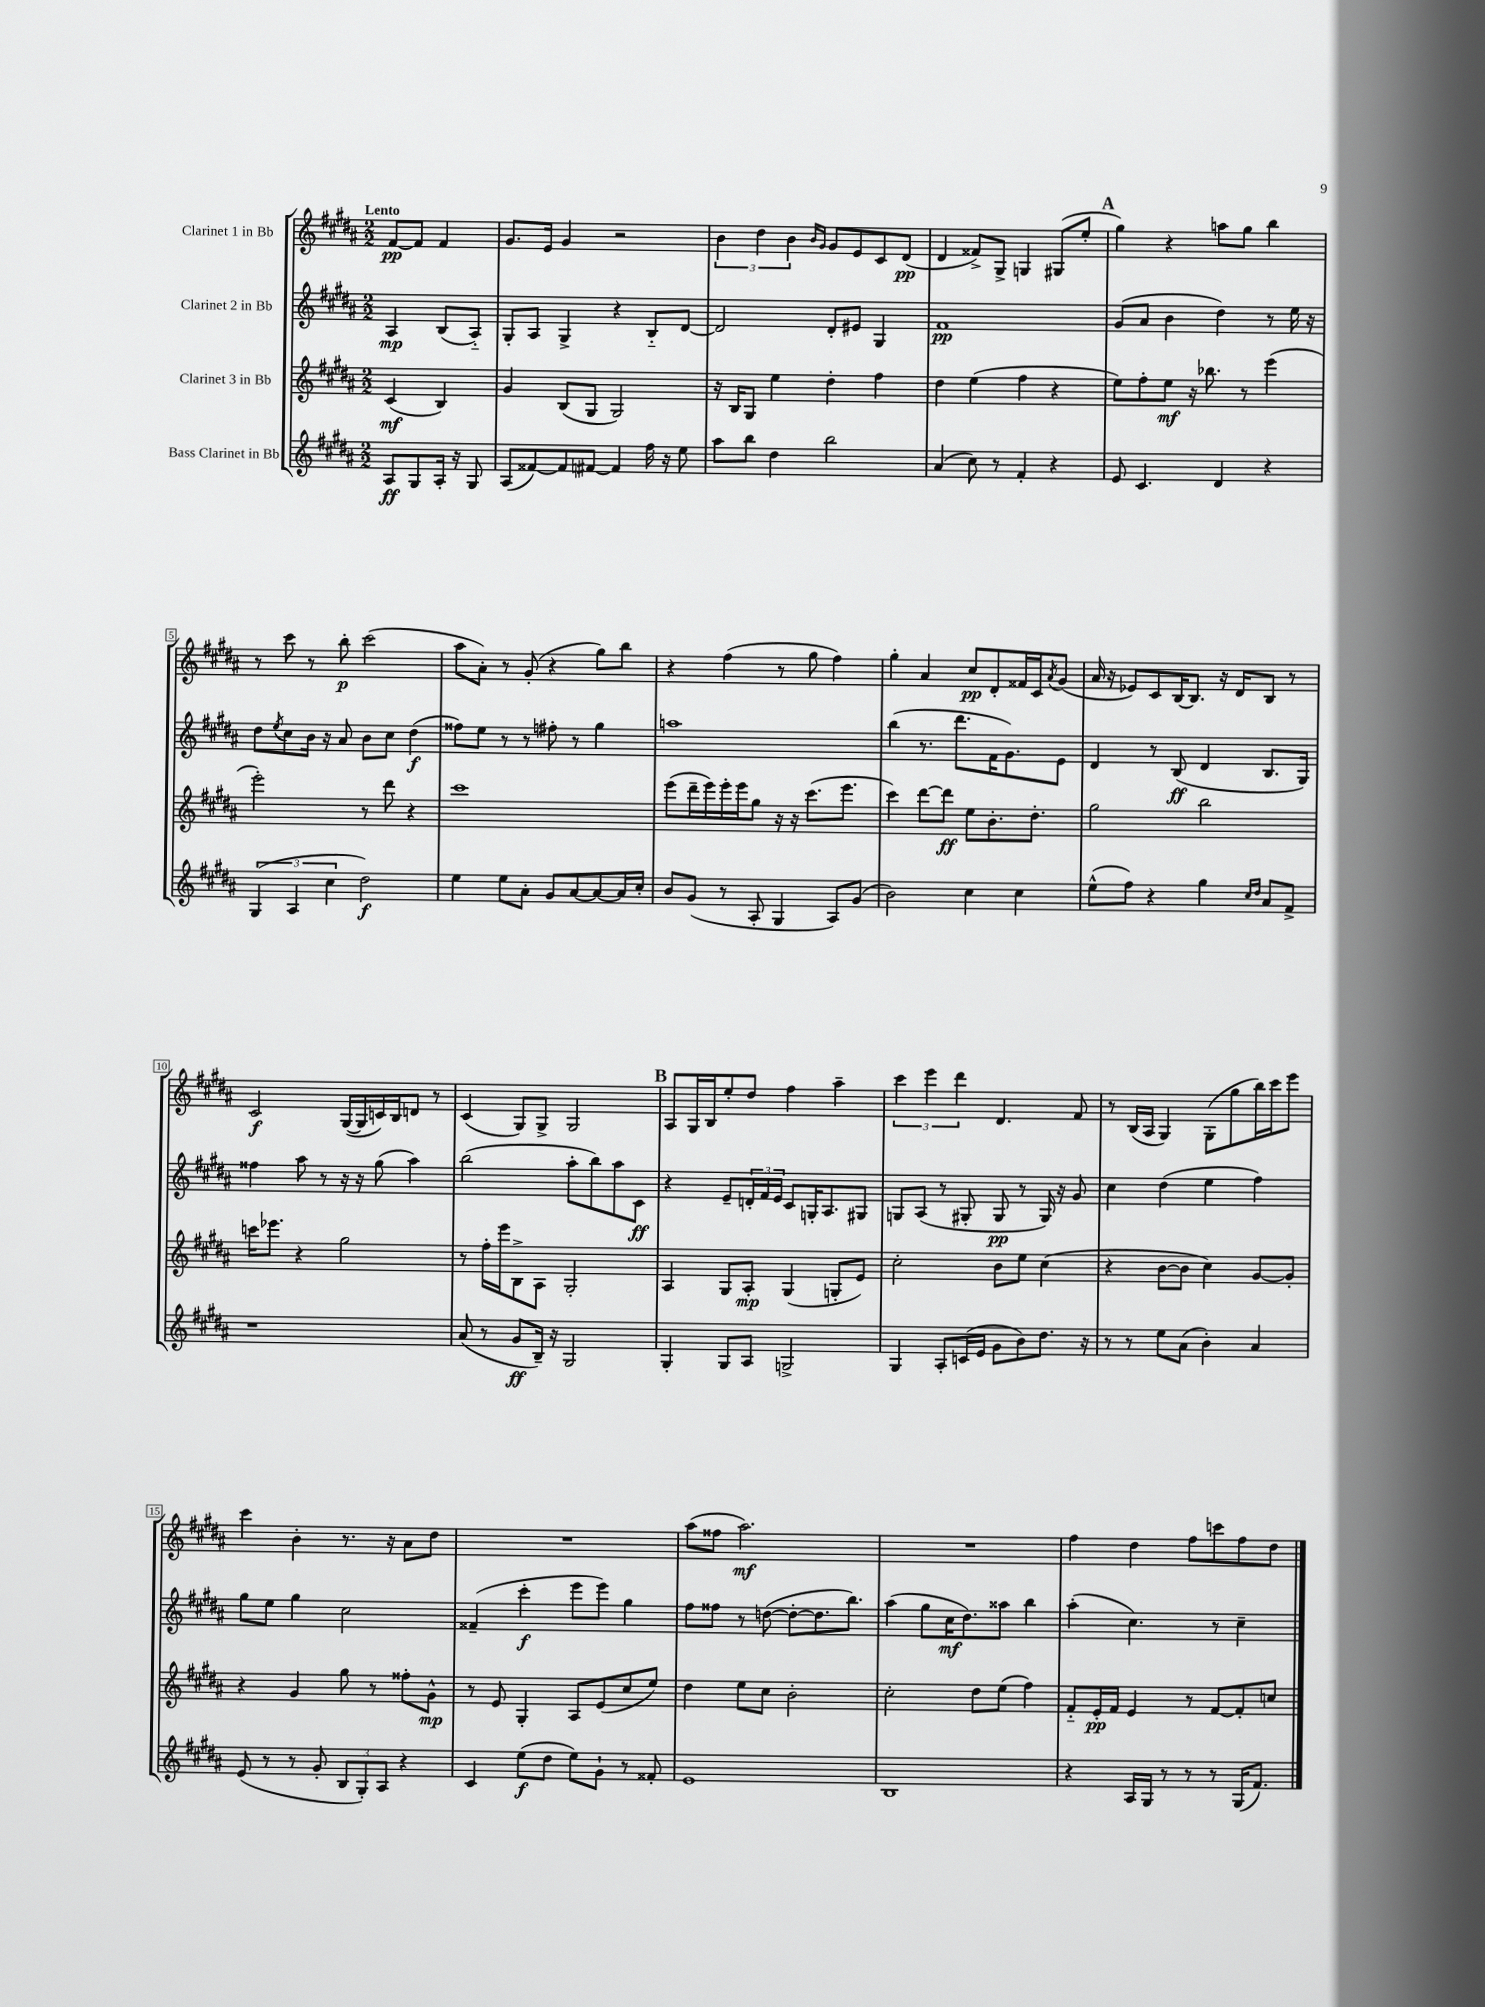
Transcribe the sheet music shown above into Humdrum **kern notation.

**kern	**kern	**kern	**kern
*staff4	*staff3	*staff2	*staff1
*clefG2	*clefG2	*clefG2	*clefG2
*k[f#c#g#d#a#]	*k[f#c#g#d#a#]	*k[f#c#g#d#a#]	*k[f#c#g#d#a#]
*M2/2	*M2/2	*M2/2	*M2/2
8A#	(4c#	4A#	[8f#
8G#	.	.	8f#]
16A#'	4B)	(8B	4f#
16r	.	.	.
8G#	.	8A#'~)	.
=	=	=	=
(8A#	4g#	8G#'	8.g#
[8f##)	.	8A#	.
.	.	.	16e
8f##]	(8B	4G#^	4g#
[8f#	8G#	.	.
4f#]	2G#)	4r	2r
16ff#	.	8B'~	.
16r	.	.	.
8ee	.	[8d#	.
=	=	=	=
8aa#	16r	2d#]	6b
.	16B	.	.
8bb	8G#	.	.
.	.	.	6dd#
4dd#	4ee	.	.
.	.	.	6b
.	.	.	16qqb
.	.	.	16qqg#
2bb	4dd#'	8d#'	8g#
.	.	8e#	8e
.	4ff#	4G#	8c#
.	.	.	(8d#
=	=	=	=
(4a#	4dd#	1f#	4d#
8cc#)	(4ee	.	8f##^)
8r	.	.	8G#^
4f#'	4ff#	.	4G
4r	4r	.	(8G#
.	.	.	8ee'
=	=	=	=
8e	8ee)	(8g#	4gg#)
4.c#	8ff#'	8a#	.
.	8ee	4b	4r
.	16r	.	.
.	8.bb-	.	.
4d#	.	4dd#)	8aa
.	8r	.	8gg#
4r	(4eee	8r	4bb
.	.	16ee	.
.	.	16r	.
=	=	=	=
(6G#	2eee')	8dd#	8r
.	.	8qee	.
.	.	8cc#	8ccc#
6A#	.	.	.
.	.	16b	8r
.	.	16r	.
6cc#	.	.	.
.	.	8a#	8bb'
2dd#)	8r	8b	(2ccc#
.	8ddd#	8cc#	.
.	4r	(4dd#	.
=	=	=	=
4ee	1ccc#	8ff##)	8aa#
.	.	8ee	8a#')
8ee	.	8r	8r
8a#'	.	8r	(8g#'
8g#	.	8ff#'	4r
[8a#	.	8r	.
8a#_	.	4gg#	8gg#)
16a#]	.	.	8bb
16cc#'	.	.	.
=	=	=	=
8b	(8eee	1aa	4r
(8g#	16ddd#~	.	.
.	16eee)	.	.
8r	16eee'	.	(4ff#
.	16eee	.	.
8A#'	8gg#	.	.
4G#	16r	.	8r
.	16r	.	.
.	(8.ccc#	.	8gg#
8A#)	.	.	4ff#)
.	8.eee	.	.
(8g#	.	.	.
=	=	=	=
2b)	4ccc#)	(4bb	4gg#'
.	[8ddd#	8.r	4a#
.	8ddd#]	.	.
.	.	8.ddd#	.
4cc#	8ee	.	8cc#
.	8.b'	16f#	8d#'
.	.	8.g#)	.
4cc#	.	.	16f##
.	8.dd#'	.	16c#
.	.	.	8qa#
.	.	8e	(8g#
=	=	=	=
(8ee^^	2gg#	4d#	16a#
.	.	.	16r
8ff#)	.	.	8e-)
4r	.	8r	8c#
.	.	(8B	[16B
.	.	.	8.B]
4gg#	2bb	4d#	.
.	.	.	16r
.	.	.	16d#
16qqcc#	.	.	.
16qqdd#	.	.	.
8a#	.	8.B	8B
8f#^	.	.	8r
.	.	16G#)	.
=	=	=	=
1r	16ccc	4ff##	2c#
.	8.eee-	.	.
.	4r	8aa#	.
.	.	8r	.
.	2gg#	16r	([16G#
.	.	16r	16G#]
.	.	(8gg#	16c)
.	.	.	16B
.	.	4aa#)	8d
.	.	.	8r
=	=	=	=
(8a#	8r	(2bb	(4c#
8r	16ff#'	.	.
.	16eee	.	.
8g#	8B^	.	8G#)
16B~)	8A#	.	8G#^
16r	.	.	.
2G#	2G#'	8aa#'	2G#
.	.	8bb)	.
.	.	8aa#	.
.	.	8c#	.
=	=	=	=
4G#'	4A#	4r	8A#
.	.	.	16G#
.	.	.	16B
8G#	8G#	8e~	8ee'
8A#	8A#'	24d'	8dd#
.	.	24f#	.
.	.	24e	.
2G^	(4G#	8c#	4ff#
.	.	16G'	.
.	.	8.A#	.
.	8G'	.	4aa#~
.	8e)	8G#	.
=	=	=	=
4G#	2cc#'	8G	6ccc#
.	.	(8A#	.
.	.	.	6eee
8A#'	.	8r	.
.	.	.	6ddd#
(16c	.	8G#'	.
16e	.	.	.
8g#	8b	8G#	4.d#
8b)	8ee	8r	.
8.dd#	(4cc#	16G#)	.
.	.	16r	.
.	.	8g#	8f#
16r	.	.	.
=	=	=	=
8r	4r	4cc#	8r
8r	.	.	(16B
.	.	.	16A#
8ee	[8b	(4dd#	4G#)
(8a#	8b]	.	.
4b')	4cc#)	4ee	(8G#'
.	.	.	8gg#
4a#	[8g#	4ff#)	16bb)
.	.	.	16ccc#
.	8g#']	.	8eee
=	=	=	=
(8e	4r	8gg#	4ccc#
8r	.	8ee	.
8r	4g#	4gg#	4b'
8g#'	.	.	.
12B	8gg#	2cc#	8.r
12G#')	.	.	.
.	8r	.	.
12A#	.	.	.
.	.	.	16r
4r	8ff##'	.	8a#
.	8g#^^	.	8dd#
=	=	=	=
4c#	8r	(4f##~	1r
.	8e	.	.
(8ee	4G#'	4ccc#'	.
8dd#	.	.	.
8ee)	8A#	8eee	.
8g#`	(8e	8eee)	.
8r	8cc#	4gg#	.
8f##'	8ee)	.	.
=	=	=	=
1e	4dd#	8ff#	(8aa#
.	.	8ff##	8ff##
.	8ee	8r	2.aa#)
.	8cc#	([8dd	.
.	2b'	8dd'_	.
.	.	8.dd]	.
.	.	8.bb)	.
=	=	=	=
1B	2cc#'	(4aa#	1r
.	.	8gg#	.
.	.	16cc#	.
.	.	8.dd#)	.
.	8dd#	.	.
.	(8ee	8aa##	.
.	4ff#)	4bb	.
=	=	=	=
4r	8f#'~	(4aa#'	4ff#
.	16e'	.	.
.	16f#	.	.
16A#	4e	4.cc#)	4dd#
16G#	.	.	.
8r	.	.	.
8r	8r	.	8ff#
8r	[8f#	8r	8ccc
(16G#	8f#']	4cc#~	8ff#
8.f#)	.	.	.
.	8cc	.	8dd#
==	==	==	==
*-	*-	*-	*-
